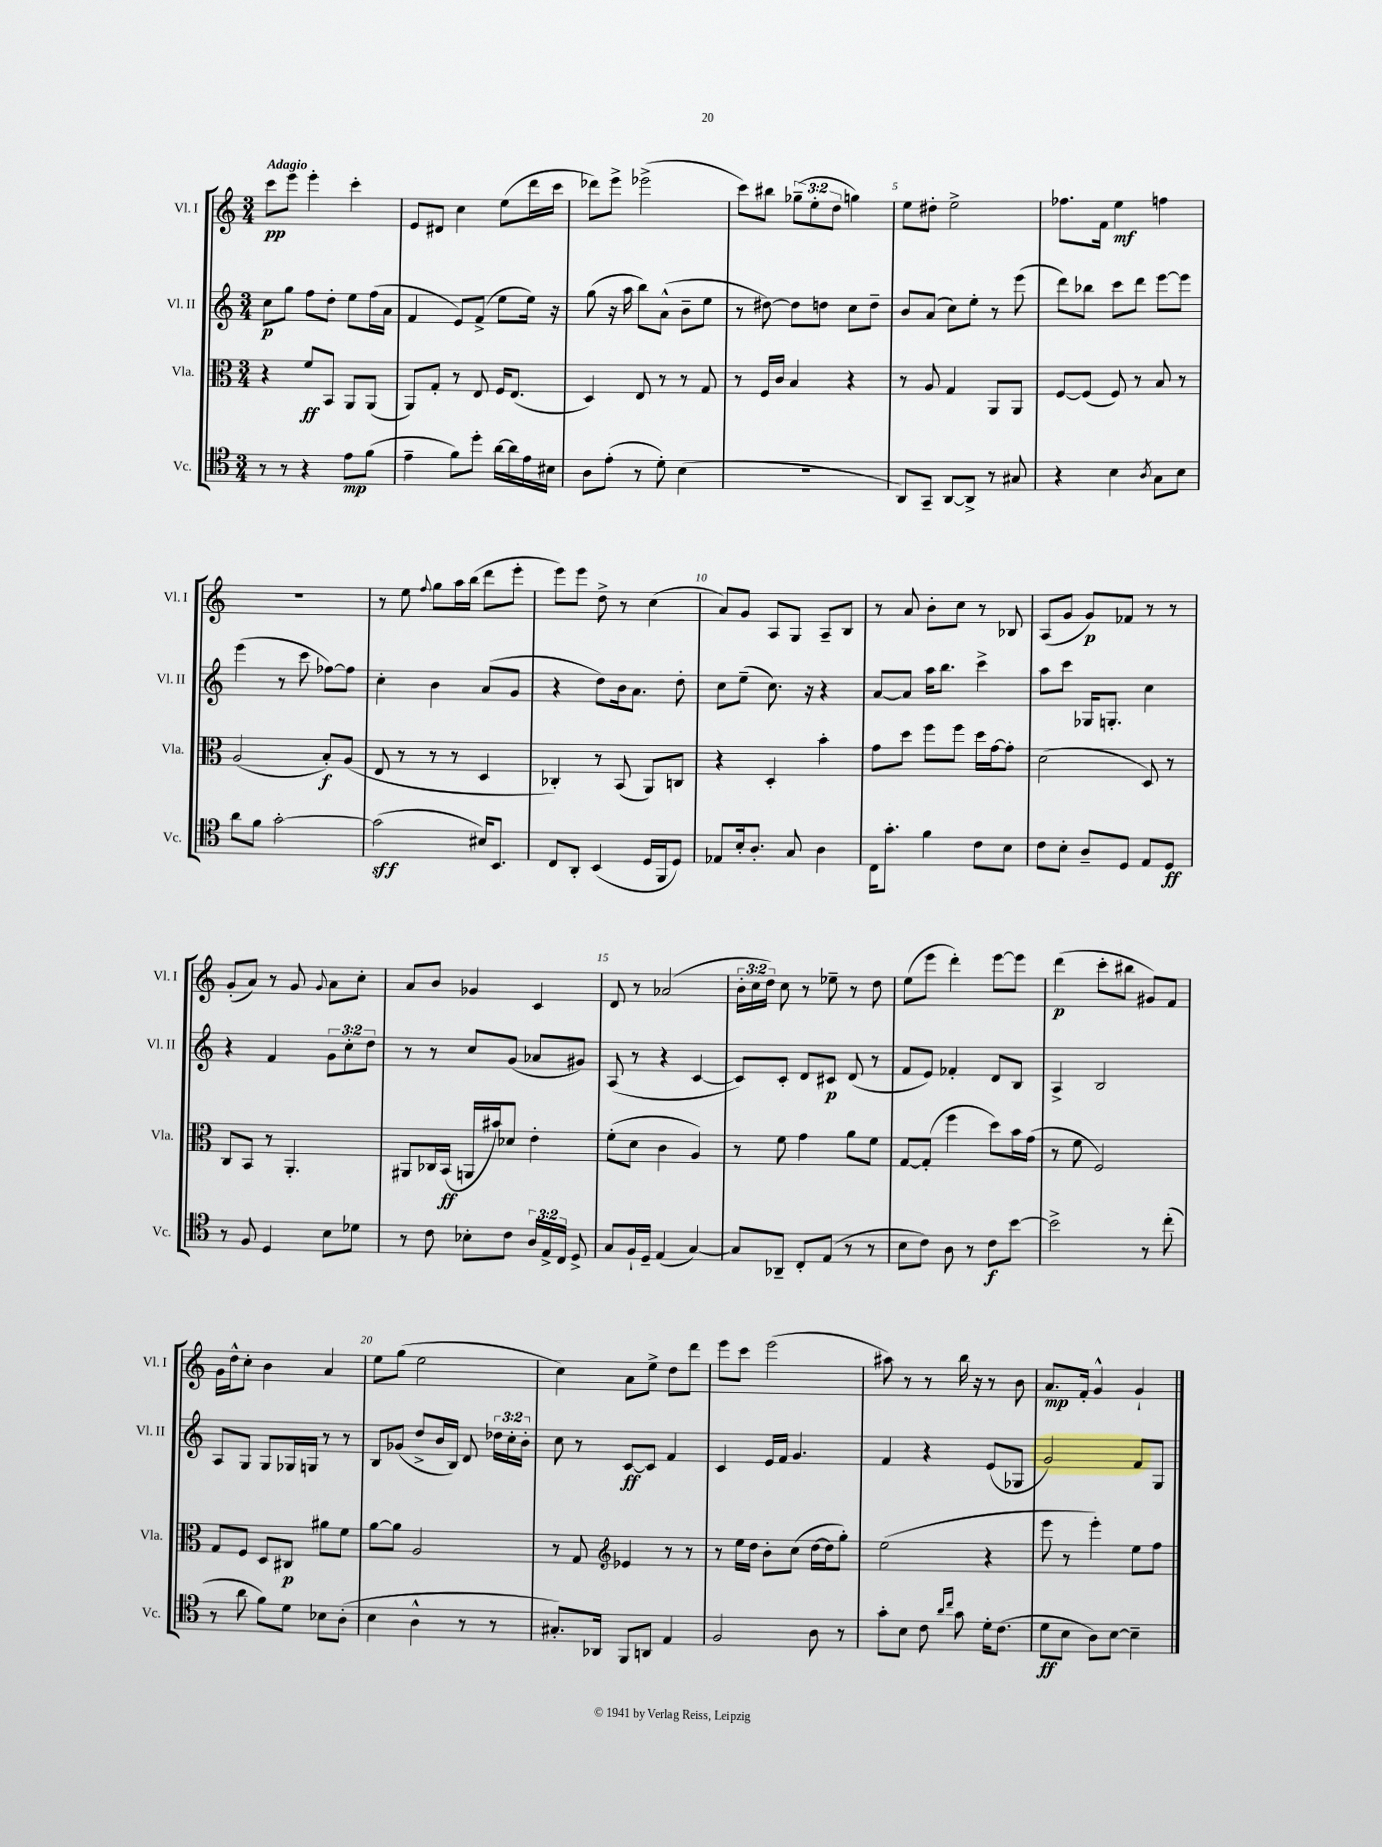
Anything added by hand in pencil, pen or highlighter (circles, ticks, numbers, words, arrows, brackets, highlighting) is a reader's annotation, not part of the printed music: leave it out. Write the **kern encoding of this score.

**kern	**kern	**kern	**kern
*staff4	*staff3	*staff2	*staff1
*clefC4	*clefC3	*clefG2	*clefG2
*k[]	*k[]	*k[]	*k[]
*M3/4	*M3/4	*M3/4	*M3/4
8r	4r	8cc\L	8ccc\L
8r	.	8gg\J	8eee\J
4r	8f/L	8ff\L	4eee'\
.	8BB/J	8dd'\J	.
8e\L	8AA/L	8ee\L	4ccc'\
(8f\J	(8AA/J	(16ff\L	.
.	.	16a\JJ	.
=	=	=	=
4e~\	8AA/L)	4f/	8e/L
.	8G'/J	.	8d#/J
8f\L)	8r	8e/L)	4cc\
8dd'\J	8E/	(8f^/J	.
[16a\LL	16F/LK	8ee\L	(8ee\L
16a\]	(8.E/J	.	.
16e\	.	16ee\Jk)	16ddd\L
16B#\JJ	.	16r	16ccc\JJ
=	=	=	=
8A\L	4D/)	(8gg\	8ddd-\L)
(8e'\J	.	16r	8eee^\J
.	.	16aa\	.
8r	8E/	8bb\L)	(2eee-^\
8d'\)	8r	(8a^^\J	.
(4B\	8r	8b~\L	.
.	8G/	8ee\J	.
=	=	=	=
2.r	8r	8r	8ccc\L)
.	16F/LL	[8dd#\)	8bb#\J
.	16c/JJ	.	.
.	4B/	8dd#\]L	(12gg-~\L
.	.	.	12ee'\
.	.	8dd\J	.
.	.	.	12dd\J
.	4r	8cc\L	4gg\)
.	.	8dd~\J	.
=	=	=	=
8AA/L)	8r	8b/L	8ee\L
8GG~/J	8A/	(8a/J	8dd#'\J
[8AA/L	4G/	8cc\L)	2ee^\
8AA^/]J	.	8ee'\J	.
8r	8AA/L	8r	.
8G#/	8AA/J	(8eee\	.
=	=	=	=
4r	[8F/L	8ddd\L)	8.ff-\L
.	(8F/]J	8bb-\J	.
.	.	.	16f\Jk
4B\	8F/)	8ccc\L	4ee\
.	8r	8ddd\J	.
8qA/	.	.	.
8G\L	8B/	[8eee\L	4ff\
8B\J	8r	8eee\]J	.
=	=	=	=
8a\L	(2A/	(4eee\	2.r
8f\J	.	.	.
[2g'\	.	8r	.
.	.	8ccc\	.
.	8B'/L)	[8ff-\L)	.
.	(8A/J	8ff-\]J	.
=	=	=	=
(2g\]	8E/	4cc'\	8r
.	8r	.	8ee\
.	.	.	8qqff/
.	8r	4b\	8gg\L
.	8r	.	16aa\L
.	.	.	(16bb\JJ
16B#/LK)	4D/	(8a/L	8ddd\L
8.BB/J	.	.	.
.	.	8g/J	8eee'\J
=	=	=	=
8C/L	4C-'/)	4r	8eee\L)
8AA'/J	.	.	8eee\J
(4BB/	8r	8dd\L)	8dd^\
.	(8BB/	16b\k	8r
.	.	8.a\J	.
16D/LL	8AA/L)	.	(4cc\
16FF/J	.	.	.
8D/J)	8C/J	8dd'\	.
=	=	=	=
8E-/L	4r	8cc\L	8a/L)
16B'/k	.	(8ee~\J	8g/J
8.A'/J	.	.	.
.	4D'/	8.cc\)	8A/L
8G/	.	.	8G/J
.	.	16r	.
4A\	4b'\	4r	8A~/L
.	.	.	8B/J
=	=	=	=
16C\LK	8g\L	[8a/L	8r
8.g'\J	.	.	.
.	8dd\J	8a/]J	8a/
4f\	8ff\L	16aa\LK	8b'\L
.	.	8.bb\J	.
.	8ff\J	.	8cc\J
8c\L	16dd\LL	4ccc^\	8r
.	[16g\J	.	.
8B\J	8g'\]J	.	8B-/
=	=	=	=
8c\L	(2d\	8aa\L	(8A/L
8B'\J	.	8ccc\J	8g/J
8A~/L	.	16G-/LK	8g/L)
.	.	8.G'/J	.
8D/J	.	.	8f-/J
8E/L	8D/)	4cc\	8r
8D/J	8r	.	8r
=	=	=	=
8r	8C/L	4r	(8g'/L
8F/	8BB/J	.	8a/J)
4D/	8r	4f/	8r
.	4.AA'/	.	8g/
.	.	.	8qqg/
8B\L	.	12g\L	8a\L
.	.	12cc'\	.
8d-\J	.	.	8cc'\J
.	.	12dd\J	.
=	=	=	=
8r	8AA#/L	8r	8a/L
8c\	16C-/L	8r	8b/J
.	(16BB/JJ	.	.
8B-'\L	16AA/LL	8cc/L	4g-/
.	16b#/J)	.	.
8c\J	8d-/J	(8g/J	.
24A/LL	4e'\	8a-/L	4c/
24E^/	.	.	.
24C/JJ	.	.	.
8D^/	.	8g#/J)	.
=	=	=	=
8G/L	(8f'\L	(8A/	8d/
16F`/L	8d\J	8r	8r
16D~/JJ	.	.	.
(4E/	4c\	4r	(2a-/
[4G/)	4A/)	[4c/	.
=	=	=	=
8G/]L	8r	8c/]L)	24b'\LL
.	.	.	24cc\
.	.	.	24dd\JJ)
8AA-~/J	8f\	8c'/J	8cc\
8C'/L	4g\	8d/L	8r
(8E/J	.	8c#/J	8ee-~\
8r	8a\L	(8d/	8r
8r	8f\J	8r	8dd\
=	=	=	=
8B\L	[8G/L	8f/L	(8ee\L
8c\J)	(8G'/]J	8e/J)	8eee\J
8A\	4ff\	4f-'/	4ddd'\)
8r	.	.	.
8c\L	8dd\L)	8d/L	[8eee\L
[8b\J	16b\L	8B/J	8eee\]J
.	(16g\JJ	.	.
=	=	=	=
2b^\]	8r	4A^/	(4ddd\
.	8f\	.	.
.	2F/)	2B/	8ccc'\L
.	.	.	8bb#\J
8r	.	.	8g#/L)
(8cc'\	.	.	8f/J
=	=	=	=
8r	8G/L	8A/L	16g\LL
.	.	.	16dd^^\J
8a\	8F/J	8G/J	8cc'\J
8f\L)	8D/L	8G/L	4b\
8d\J	8C#/J	16G-/L	.
.	.	16G/JJ	.
8B-\L	8a#\L	8r	4a/
(8A'\J	8f\J	8r	.
=	=	=	=
4B\	[8a\L	8B/L	8ee\L
.	8a\]J	(8g-/J	(8gg\J
4A^^\	2A/	8dd^/L	2ee\
.	.	16b/L	.
.	.	16B/JJ)	.
8r	.	8d/	.
8r	.	24dd-\LL	.
.	.	24cc'\	.
.	.	24b'\JJ	.
=	=	=	=
8.G#'/L)	8r	8cc\	4cc\)
.	8G/	8r	.
16AA-/Jk	.	.	.
*	*clefG2	*	*
8FF/L	4e-/	[8c/L	8a\L
8AA/J	.	8c/]J	8ee^\J
4E/	8r	4f/	8dd\L
.	8r	.	8ddd\J
=	=	=	=
2F/	8r	4c/	8eee\L
.	16ee\LL	.	8ccc\J
.	16dd\JJ	.	.
.	8b'\L	16e/LL	(2eee\
.	.	16f/JJ	.
.	(8cc\J	4.g/	.
8A\	[16dd\LL	.	.
.	16dd\]J	.	.
8r	8gg'\J)	.	.
=	=	=	=
8g'\L	(2ee\	4f/	8aa#\)
8B\J	.	.	8r
8c\	.	4r	8r
16qqa/LL	.	.	.
16qqcc/JJ	.	.	.
8g\	.	.	16bb\
.	.	.	16r
16d'\LK	4r	(8e/L	8r
(8.c\J	.	.	.
.	.	8G-/J	8b\
=	=	=	=
8d\L	8eee\	2g/)	8.a/L
8B\J	8r	.	.
.	.	.	16f'/Jk
8A\L)	4eee'\)	.	4g^^/
[8B\J	.	.	.
4B~\]	8ee\L	8f/L	4g`/
.	8ff\J	8G/J	.
==	==	==	==
*-	*-	*-	*-
